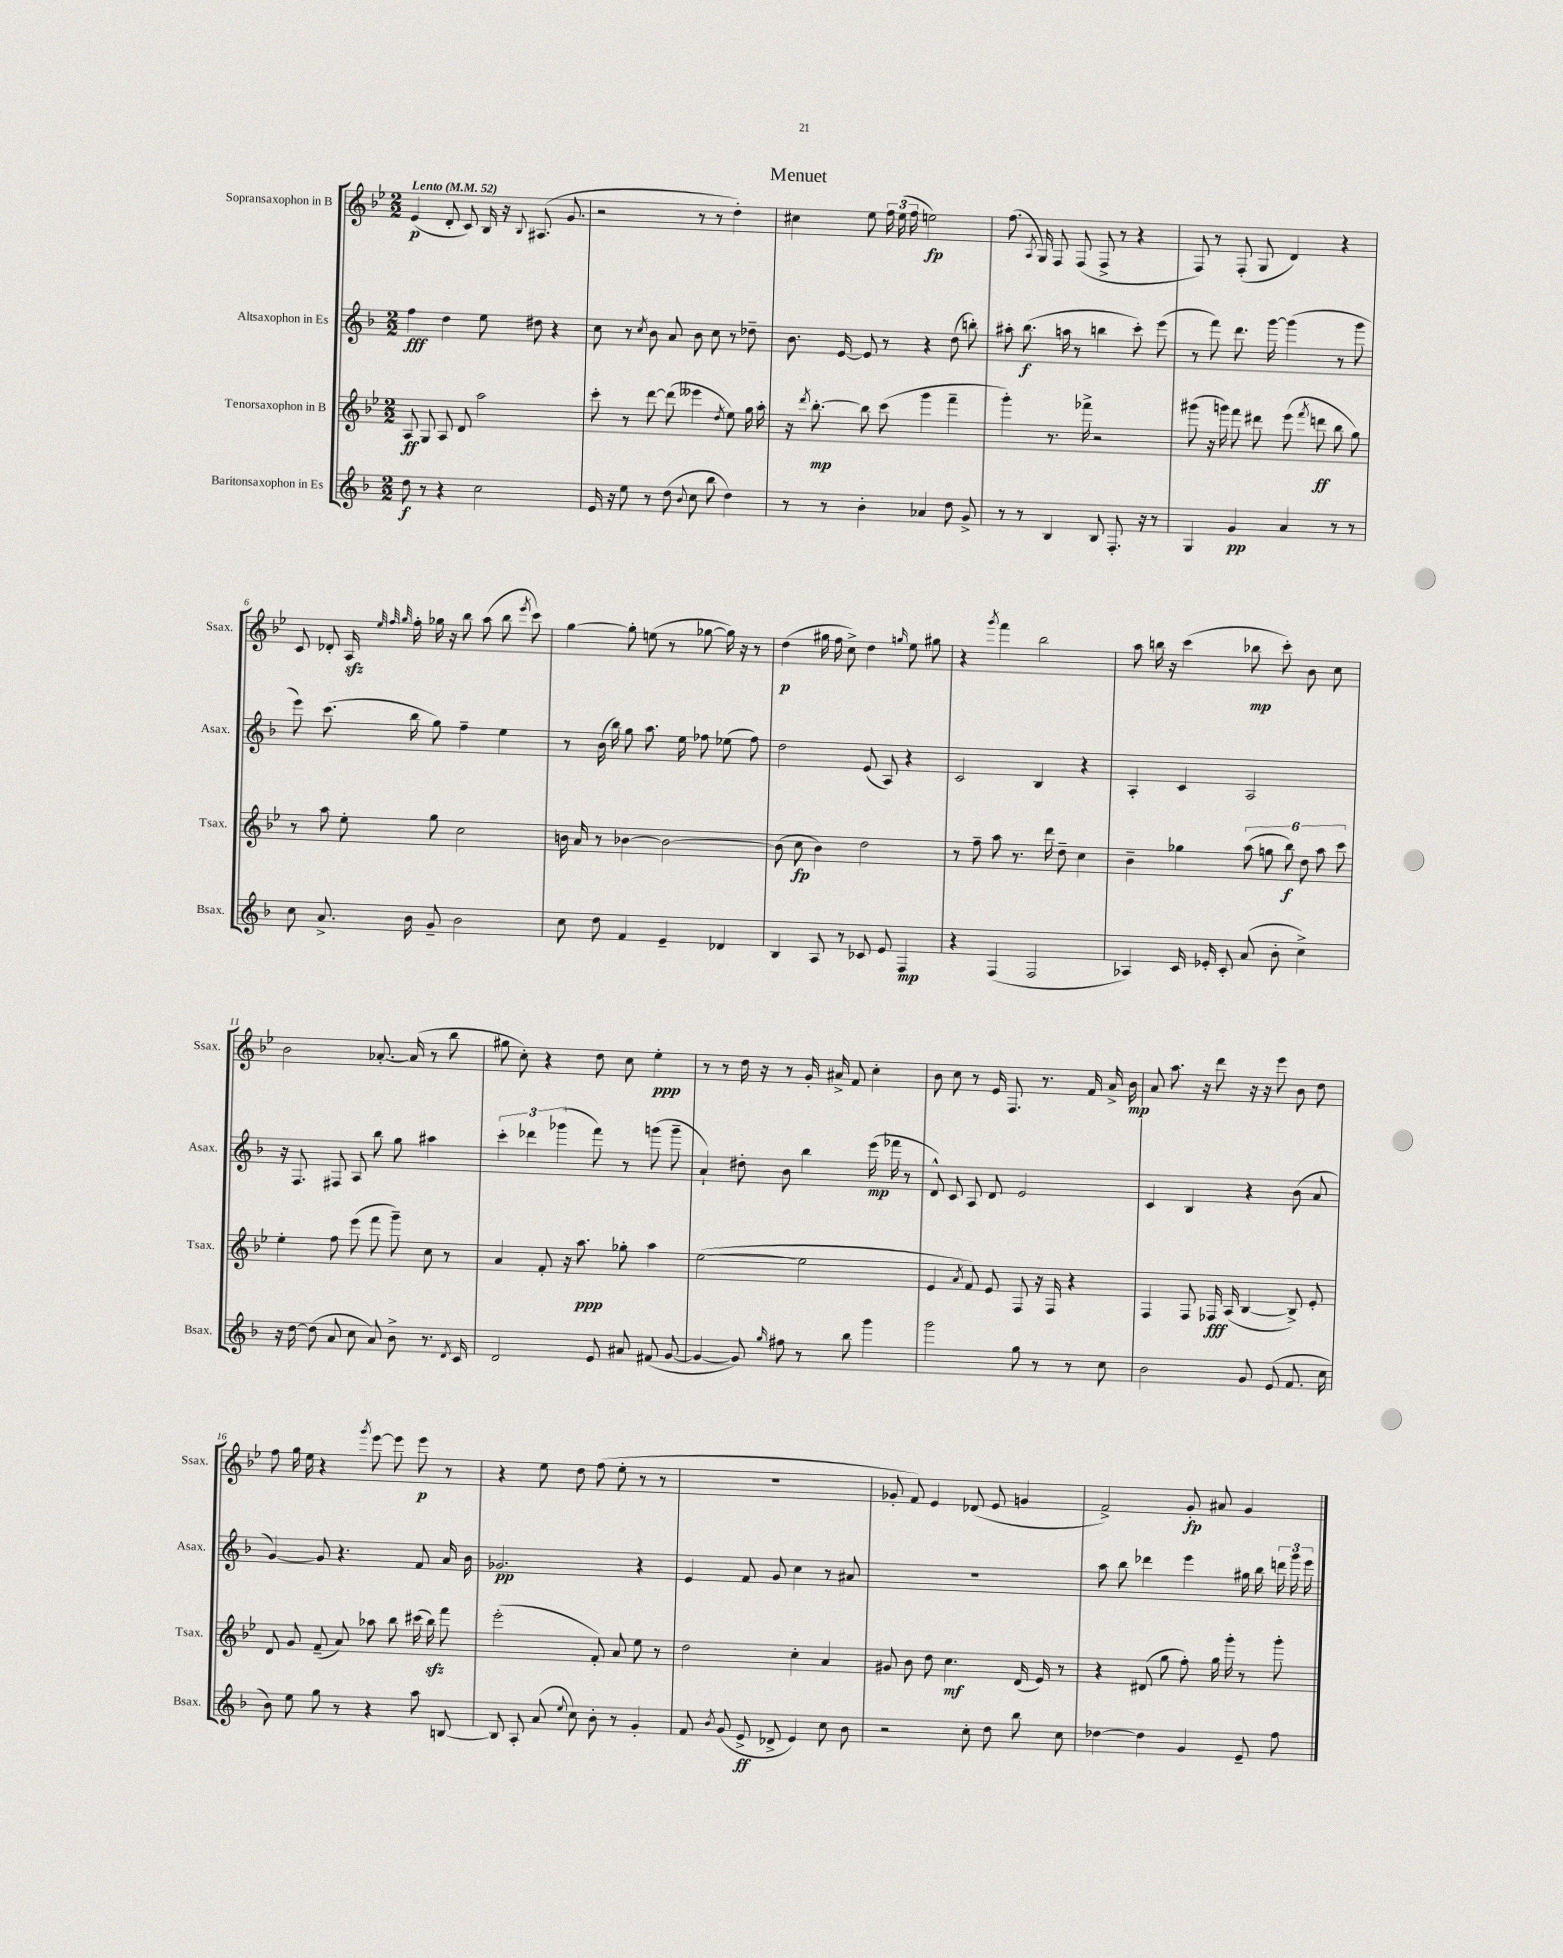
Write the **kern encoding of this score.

**kern	**dynam	**kern	**dynam	**kern	**dynam	**kern	**dynam
*part4	*part4	*part3	*part3	*part2	*part2	*part1	*part1
*staff4	*staff4	*staff3	*staff3	*staff2	*staff2	*staff1	*staff1
*I"Baritonsaxophon in Es	*	*I"Tenorsaxophon in B	*	*I"Altsaxophon in Es	*	*I"Sopransaxophon in B	*
*I'Bsax.	*	*I'Tsax.	*	*I'Asax.	*	*I'Ssax.	*
*clefG2	*	*clefG2	*	*clefG2	*	*clefG2	*
*k[b-]	*	*k[b-e-]	*	*k[b-]	*	*k[b-e-]	*
*M2/2	*	*M2/2	*	*M2/2	*	*M2/2	*
*MM52	*	*MM52	*	*MM52	*	*MM52	*
=1	=1	=1	=1	=1	=1	=1	=1
!	!	!	!	!	!	!LO:TX:a:B:t=Lento	!
8dd\	f	8A/	ff	4ff\	fff	(4e-/	p
8r	.	8G/	.	.	.	.	.
4r	.	8A/	.	4dd\	.	8d'/	.
.	.	8d/	.	.	.	8c/)	.
2cc\	.	2aa\	.	8ee\	.	16B-/	.
.	.	.	.	.	.	16r	.
.	.	.	.	.	.	8qqB-/	.
.	.	.	.	8dd#X\	.	(8.A#X/	.
.	.	.	.	4r	.	.	.
.	.	.	.	.	.	8.g/	.
=2	=2	=2	=2	=2	=2	=2	=2
16e/	.	8ccc'\	.	8cc\	.	2r	.
16r	.	.	.	.	.	.	.
8ee\	.	8r	.	8r	.	.	.
.	.	.	.	8qcc/	.	.	.
8r	.	[8ddd\	.	8b-\	.	.	.
(8dd\	.	(8ddd\]	.	8a/	.	.	.
8qqb-/	.	.	.	.	.	.	.
8cc\	.	4eee--X\	.	8b-\	.	8r	.
8bb-\	.	.	.	8cc\	.	8r	.
.	.	8qdd/	.	.	.	.	.
4dd\)	.	8ee-\)	.	8r	.	4dd'\)	.
.	.	16gg\	.	8dd-X~\	.	.	.
.	.	16aa'\	.	.	.	.	.
=3	=3	=3	=3	=3	=3	=3	=3
8r	.	16r	.	8.b-\	.	4cc#X\	.
.	.	8qddd/	.	.	.	.	.
.	.	[8.bb-'\	mp	.	.	.	.
8r	.	.	.	.	.	.	.
.	.	.	.	[16e/	.	.	.
4b-'\	.	8bb-\]	.	8e/]	.	8ee-\	.
.	.	(8ccc\	.	8r	.	24ff\	.
.	.	.	.	.	.	(24ee-\	.
.	.	.	.	.	.	24ff\	.
4a-X/	.	4ggg\	.	4r	.	2een\)	fp
8dd\	.	4fff~\	.	(8dd\	.	.	.
8g^/	.	.	.	8bbn'\)	.	.	.
=4	=4	=4	=4	=4	=4	=4	=4
8r	.	4ggg'\)	.	8aa#X'\	.	(8.ff\	.
8r	.	.	.	(8.bb-\	f	.	.
.	.	.	.	.	.	8qA/	.
.	.	.	.	.	.	16G/)	.
4B-/	.	8.r	.	.	.	8F/	.
.	.	.	.	16aan\	.	.	.
.	.	.	.	8r	.	(8F/	.
.	.	16fff-X^\	.	.	.	.	.
8B-/	.	2r	.	4bbn\	.	8F^/	.
8.F'/	.	.	.	.	.	8r	.
.	.	.	.	8ccc'\)	.	4r	.
16r	.	.	.	.	.	.	.
8r	.	.	.	(8eee\	.	.	.
=5	=5	=5	=5	=5	=5	=5	=5
4G/	.	(8ggg#X\	.	8r	.	8F/)	.
.	.	16r	.	8fff\)	.	8r	.
.	.	16gggn\)	.	.	.	.	.
4g/	pp	8fff\	.	8.ddd\	.	(8F'/	.
.	.	8ddd#X\	.	.	.	8G/	.
.	.	.	.	[16ggg\	.	.	.
4a/	.	(8eee-\	.	(4ggg\]	.	4d/)	.
.	.	8qfff/	.	.	.	.	.
.	.	8dddn\	ff	.	.	.	.
8r	.	8bb-\	.	8r	.	4r	.
8r	.	8gg\)	.	8ggg\	.	.	.
!!LO:LB:g=z
=6	=6	=6	=6	=6	=6	=6	=6
8cc\	.	8r	.	8eee\)	.	8c/	.
8.a^/	.	8aa\	.	(8.ccc\	.	8d-X'/	.
.	.	8ee-'\	.	.	.	16Azz/	.
.	.	.	.	.	.	32qqee-/	.
.	.	.	.	.	.	32qqff/	.
.	.	.	.	.	.	32qqgg/	.
16b-\	.	.	.	16bb-\	.	16ff'\	.
8g~/	.	8gg\	.	8gg\)	.	16gg-X\	.
.	.	.	.	.	.	16r	.
2b-\	.	2cc\	.	4ff~\	.	8bb-\	.
.	.	.	.	.	.	(8aa\	.
.	.	.	.	4ee\	.	8bb-\	.
.	.	.	.	.	.	8qeee-/	.
.	.	.	.	.	.	8ccc\)	.
=7	=7	=7	=7	=7	=7	=7	=7
8cc\	.	16bn\	.	8r	.	[4gg\	.
.	.	16a/	.	.	.	.	.
8dd\	.	8r	.	(16b-\	.	.	.
.	.	.	.	16bb-\)	.	.	.
4f/	.	[4b-X\	.	8gg\	.	8gg'\]	.
.	.	.	.	8.aa\	.	(8een\	.
4e~/	.	2b-\_	.	.	.	8r	.
.	.	.	.	16ee\	.	.	.
.	.	.	.	8ff-X\	.	[8gg-X\	.
4d-X/	.	.	.	(8ee-X\	.	16gg-\])	.
.	.	.	.	.	.	16r	.
.	.	.	.	8ff-\)	.	8r	.
=8	=8	=8	=8	=8	=8	=8	=8
4B-/	.	(8b-\]	.	2dd\	.	(4dd\	p
.	.	8cc\	fp	.	.	.	.
8A/	.	4b-\)	.	.	.	16gg#X\	.
.	.	.	.	.	.	16ff\	.
8r	.	.	.	.	.	8cc^\)	.
8c-X/	.	2dd\	.	(8e/	.	4dd\	.
8e/	.	.	.	8A/)	.	.	.
.	.	.	.	.	.	16qqggn/	.
4F/	mp	.	.	4r	.	8ee-\	.
.	.	.	.	.	.	8gg#X\	.
=9	=9	=9	=9	=9	=9	=9	=9
4r	.	8r	.	2c/	.	4r	.
.	.	8ff~\	.	.	.	.	.
.	.	.	.	.	.	8qggg/	.
(4F/	.	8aa\	.	.	.	4fff\	.
.	.	8.r	.	.	.	.	.
2F/	.	.	.	4B-/	.	2bb-\	.
.	.	16ddd\	.	.	.	.	.
.	.	8dd~\	.	.	.	.	.
.	.	4cc\	.	4r	.	.	.
=10	=10	=10	=10	=10	=10	=10	=10
4A-X/)	.	4b-~\	.	4A'/	.	8aa\	.
.	.	.	.	.	.	16bbn\	.
.	.	.	.	.	.	16r	.
16c/	.	4gg-X\	.	4c/	.	(4ccc\	.
16e-X'/	.	.	.	.	.	.	.
8c'/	.	.	.	.	.	.	.
(8a/	.	(12aa\	.	2A/	.	8bb-X\	mp
.	.	12ggn\	.	.	.	.	.
8b-'\	.	.	.	.	.	8ccc'\)	.
.	.	12bb-\)	f	.	.	.	.
4cc^\)	.	12dd\	.	.	.	8b-\	.
.	.	12aa\	.	.	.	.	.
.	.	.	.	.	.	8cc\	.
.	.	12ccc\	.	.	.	.	.
!!LO:LB:g=z
=11	=11	=11	=11	=11	=11	=11	=11
16r	.	4ee-'\	.	16r	.	2b-\	.
[16dd\	.	.	.	8.F/	.	.	.
(8dd\]	.	.	.	.	.	.	.
8a/	.	8ff\	.	8F#X/	.	.	.
8cc\	.	(8eee-\	.	8A/	.	.	.
8a/)	.	8fff\	.	8bb-\	.	[8.a-X'/	.
8b-^\	.	8ggg~\)	.	8gg\	.	.	.
.	.	.	.	.	.	(16a-/]	.
8.r	.	8cc\	.	4aa#X\	.	8r	.
.	.	8r	.	.	.	8bb-\	.
8qd/	.	.	.	.	.	.	.
16c/	.	.	.	.	.	.	.
=12	=12	=12	=12	=12	=12	=12	=12
2d/	.	4a/	.	6ccc'\	.	8gg#X\	.
.	.	.	.	.	.	8cc'\)	.
.	.	.	.	6ddd-X\	.	.	.
.	.	8f'/	.	.	.	4r	.
.	.	.	.	(6ggg-X\	.	.	.
.	.	16r	.	.	.	.	.
.	.	8.aa\	ppp	.	.	.	.
8e/	.	.	.	8fff\)	.	8dd\	.
8a#X/	.	8gg-X'\	.	8r	.	8cc\	.
(8f#X/	.	4aa\	.	(8gggn\	.	4ee-'\	ppp
[8g/	.	.	.	8ggg~\	.	.	.
=13	=13	=13	=13	=13	=13	=13	=13
4g/_	.	([2ee-\	.	4a`/)	.	8r	.
.	.	.	.	.	.	8r	.
8g/])	.	.	.	8dd#X'\	.	16dd\	.
.	.	.	.	.	.	16r	.
16qqgg/	.	.	.	.	.	.	.
8ff#X\	.	.	.	8b-\	.	8r	.
8r	.	2ee-\]	.	4bb-\	.	16g'/	.
.	.	.	.	.	.	16a#X^/	.
8bb-\	.	.	.	.	.	8f/	.
4ggg\	.	.	.	(16eee\	mp	4cc'\	.
.	.	.	.	16fff-X\	.	.	.
.	.	.	.	8r	.	.	.
=14	=14	=14	=14	=14	=14	=14	=14
2ggg\	.	4e-/	.	8d^^/)	.	8b-\	.
.	.	.	.	8c/	.	8cc\	.
.	.	8qa/	.	.	.	.	.
.	.	8f/)	.	8A/	.	8r	.
.	.	8e-/	.	8d/	.	16e-/	.
.	.	.	.	.	.	8.F/	.
8gg\	.	8F/	.	2e/	.	.	.
8r	.	16r	.	.	.	8.r	.
.	.	16F/	.	.	.	.	.
8r	.	4r	.	.	.	.	.
.	.	.	.	.	.	16f/	.
8cc\	.	.	.	.	.	16a^/	.
.	.	.	.	.	.	16b-\	mp
=15	=15	=15	=15	=15	=15	=15	=15
2b-\	.	4F/	.	4c/	.	8a/	.
.	.	.	.	.	.	8.aa\	.
.	.	8F/	.	4B-/	.	.	.
.	.	.	.	.	.	16r	.
.	.	16F-X/	fff	.	.	8ddd\	.
.	.	(16A/	.	.	.	.	.
8g/	.	[4B-/	.	4r	.	16r	.
.	.	.	.	.	.	16r	.
(8e/	.	.	.	.	.	8eee-\	.
8.f/	.	8B-^/])	.	(8b-\	.	8b-\	.
.	.	8e-'/	.	8a/	.	8dd\	.
16cc\	.	.	.	.	.	.	.
!!LO:LB:g=z
=16	=16	=16	=16	=16	=16	=16	=16
8b-\)	.	8d/	.	[4g/)	.	8ff\	.
8ee\	.	8g/	.	.	.	16gg\	.
.	.	.	.	.	.	16ee-\	.
8gg\	.	(8f~/	.	8g/]	.	4r	.
8r	.	8a/)	.	4.r	.	.	.
.	.	.	.	.	.	8qggg/	.
4r	.	8aa-X\	.	.	.	[8eee-\	.
.	.	8bb-\	.	.	.	8eee-\]	.
8aa\	.	(16ccc#X\	.	8f/	.	8eee-\	p
.	.	16bb-zz\)	.	.	.	.	.
[8Bn/	.	8fff\	.	16a/	.	8r	.
.	.	.	.	16b-\	.	.	.
=17	=17	=17	=17	=17	=17	=17	=17
8B/]	.	(2eee-'\	.	2.g-X/	pp	4r	.
8A'/	.	.	.	.	.	.	.
(8a/	.	.	.	.	.	8ee-\	.
8qqee/	.	.	.	.	.	.	.
8cc\)	.	.	.	.	.	8dd\	.
8b-'\	.	8f'/)	.	.	.	(8ff\	.
8r	.	8a/	.	.	.	8ee-'\	.
4g'/	.	8ee-\	.	4r	.	8r	.
.	.	8r	.	.	.	8r	.
=18	=18	=18	=18	=18	=18	=18	=18
8f/	.	2dd\	.	4e/	.	1r	.
8qb-/	.	.	.	.	.	.	.
(8g/	.	.	.	.	.	.	.
8e^/	ff	.	.	8f/	.	.	.
8d-X^/	.	.	.	8g/	.	.	.
4e/)	.	4cc'\	.	4cc\	.	.	.
8cc\	.	4a/	.	8r	.	.	.
8b-\	.	.	.	8a#X/	.	.	.
=19	=19	=19	=19	=19	=19	=19	=19
2r	.	8g#X/	.	1r	.	8g-X'/	.
.	.	8b-\	.	.	.	8f/)	.
.	.	8dd\	.	.	.	4e-/	.
.	.	4.cc\	mf	.	.	.	.
8cc'\	.	.	.	.	.	(8d-X/	.
8dd\	.	.	.	.	.	8e-/	.
8bb-\	.	(16d/	.	.	.	4gn/	.
.	.	16e-/)	.	.	.	.	.
8cc\	.	8r	.	.	.	.	.
=20	=20	=20	=20	=20	=20	=20	=20
[4dd-X\	.	4r	.	8aa\	.	2f^/)	.
.	.	.	.	8bb-\	.	.	.
4dd-\]	.	(8d#X/	.	4ddd-X\	.	.	.
.	.	8gg\	.	.	.	.	.
4g/	.	8ff'\)	.	4eee\	.	8g'/	fp
.	.	16gg\	.	.	.	8a#X/	.
.	.	16ggg'\	.	.	.	.	.
8e~/	.	8r	.	16gg#X\	.	4g/	.
.	.	.	.	16bb-\	.	.	.
8ff\	.	8ggg'\	.	24dddn\	.	.	.
.	.	.	.	24ggg\	.	.	.
.	.	.	.	24eee\	.	.	.
==	==	==	==	==	==	==	==
*-	*-	*-	*-	*-	*-	*-	*-
